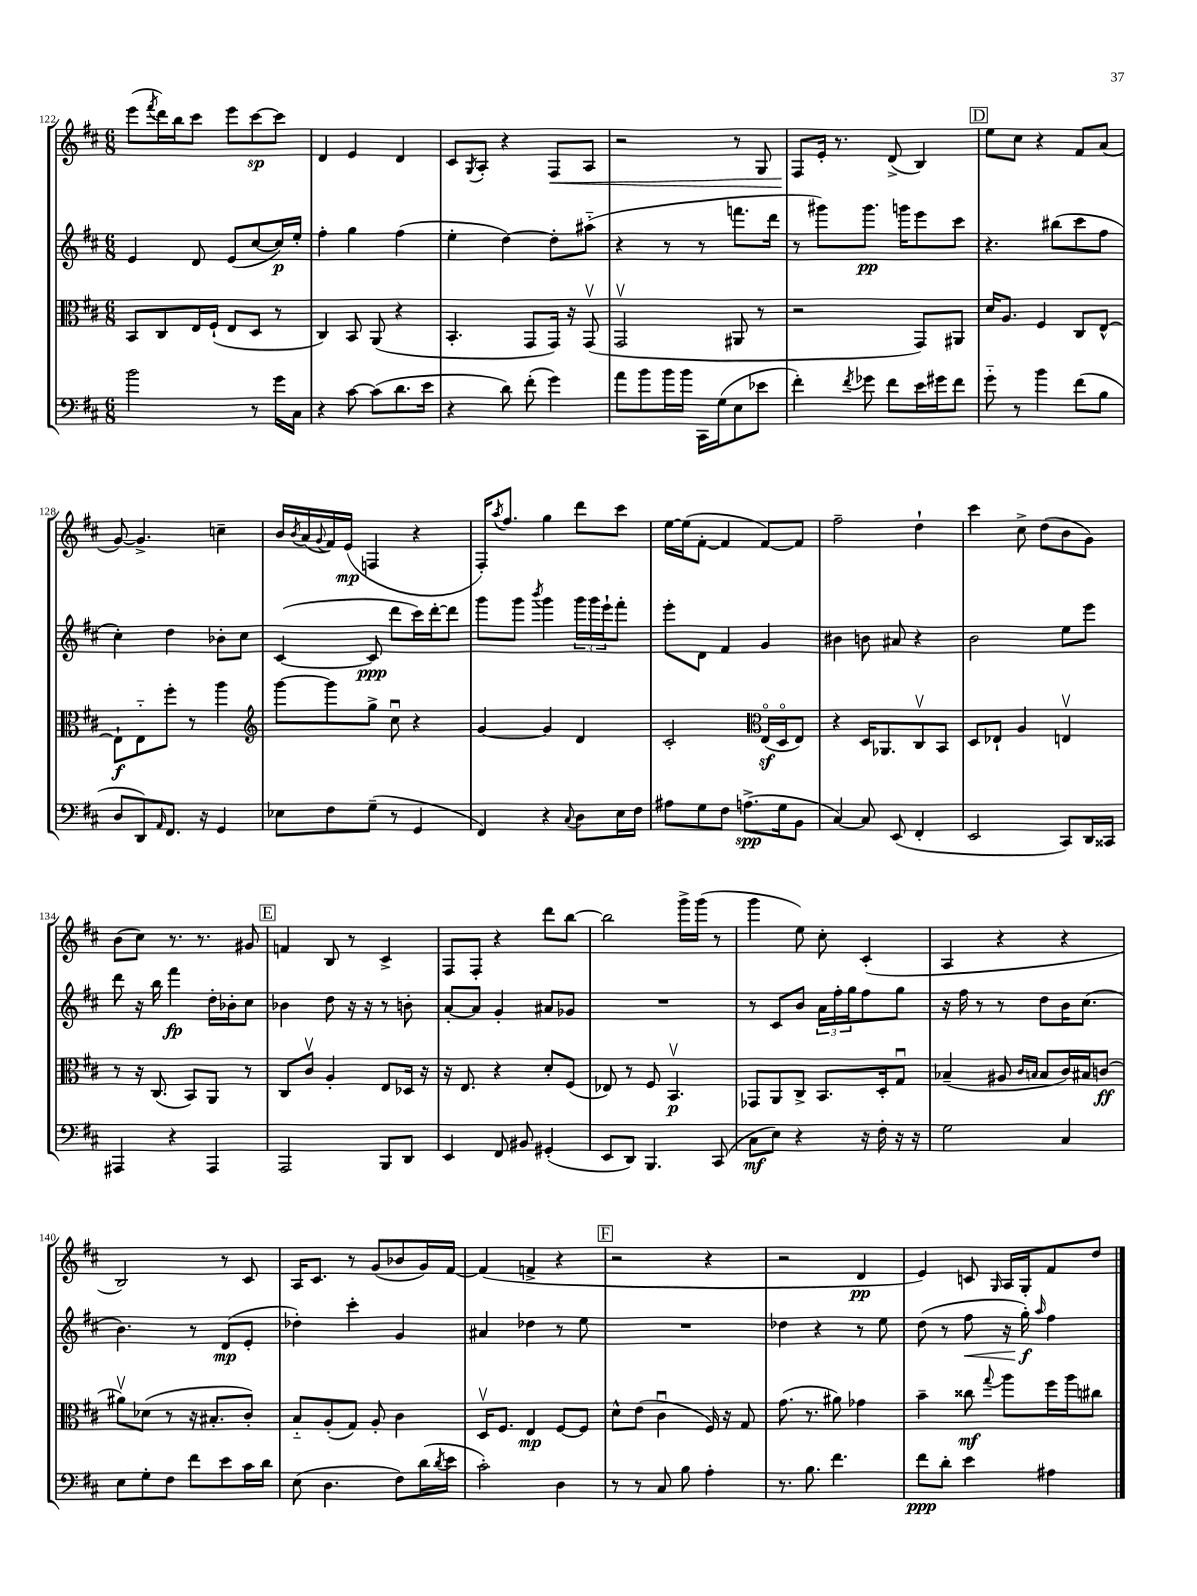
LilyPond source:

<<
\new StaffGroup <<
\new Staff = "s0" {
    \clef treble \key d \major \numericTimeSignature \time 6/8
    e'''8( \acciaccatura { fis'''8 } d'''16) b''16 cis'''8 e'''8 cis'''8~\sp cis'''8 |
    d'4 e'4 d'4 |
    cis'8 \acciaccatura { g8 } a8-. r4 fis8\< a8 |
    r2 r8 g8 |
    fis8\! e'16-. r8. d'8->( b4) |
    \mark \markup { \box "D" } e''8 cis''8 r4 fis'8 a'8( |
    g'8~) g'4.-> c''4-- |
    b'16 \acciaccatura { b'8 } a'16( \appoggiatura { g'8 } fis'16) e'16\mp( f4 r4 |
    fis16-.) \acciaccatura { a''8 } fis''8. g''4 d'''8 cis'''8 |
    e''16~ e''16( fis'8~-. fis'4 fis'8~) fis'8 |
    fis''2-- d''4-! |
    cis'''4 cis''8-> d''8( b'8 g'8) |
    b'8( cis''8) r8. r8. gis'8 |
    \mark \markup { \box "E" } f'4 b8 r8 cis'4-> |
    fis8 fis8-. r4 d'''8 b''8~ |
    b''2 g'''16-> g'''16( r8 |
    g'''4 e''8) cis''8-. cis'4-.( |
    a4 r4 r4 |
    b2) r8 cis'8 |
    a16 cis'8. r8 g'8( bes'8 g'16) fis'16~ |
    fis'4( f'4-> r4 |
    \mark \markup { \box "F" } r2 r4 |
    r2 d'4\pp |
    e'4) c'8 \grace { g16 } a16 g16-. fis'8 d''8 \bar "|." |
}
\new Staff = "s1" {
    \clef treble \key d \major \numericTimeSignature \time 6/8
    e'4 d'8 e'8( cis''8~ cis''16\p) e''16-. |
    fis''4-. g''4 fis''4( |
    e''4-. d''4~) d''8-. ais''8-_( |
    r4 r8 r8 f'''8. d'''16 |
    r8 gis'''8) gis'''8.\pp g'''16 e'''8 cis'''8 |
    \mark \markup { \box "D" } r4. bis''8( cis'''8 fis''8 |
    cis''4-.) d''4 bes'8-. cis''8 |
    cis'4~( cis'8\ppp d'''8 cis'''16) d'''16~-. d'''8 |
    g'''8 g'''8 \acciaccatura { b'''8 } g'''4 \tuplet 3/2 { g'''16 g'''16 e'''16-! } fis'''8-. |
    e'''8-. d'8 fis'4 g'4 |
    bis'4 b'8 ais'8 r4 |
    b'2 e''8 e'''8 |
    d'''8 r16 b''16 fis'''4\fp d''16-. bes'16-. cis''8 |
    \mark \markup { \box "E" } bes'4 d''8 r16 r16 r8 b'8-. |
    a'8~-. a'8 g'4-. ais'8 ges'8 |
    R2. |
    r8 cis'8 b'8 \tuplet 3/2 { a'16 fis''16-. g''16 } fis''8 g''8 |
    r16 fis''16 r8 r8 d''8 b'16 cis''8.( |
    b'4.) r8 d'8\mp( e'8-. |
    des''4-.) cis'''4-. g'4 |
    ais'4 des''4 r8 e''8 |
    \mark \markup { \box "F" } R2. |
    des''4 r4 r8 e''8 |
    d''8( r8 fis''8\< r16 g''16-.\f\!) \grace { a''16 } fis''4 \bar "|." |
}
\new Staff = "s2" {
    \clef alto \key d \major \numericTimeSignature \time 6/8
    b,8 cis8 e16 fis16-!( e8 d8 r8 |
    cis4) b,8 a,8( r4 |
    b,4.-. g,8 g,16) r16 g,8\upbow( |
    g,2\upbow ais,8 r8 |
    r2 g,8) ais,8 |
    \mark \markup { \box "D" } d'16 a8. fis4 cis8 e8~-^ |
    e8-!\f e8-_ fis''8-. r8 a''4 |
    \clef treble g'''8~ g'''8 g''8-> cis''8\downbow r4 |
    g'4~ g'4 d'4 |
    cis'2-. \clef alto e16\flageolet\sf( d16\flageolet e8) |
    r4 d16 aes,8. cis8\upbow b,8 |
    d8 ees8-! a4 e4\upbow |
    r8 r16 cis8.( b,8) a,8 r8 |
    \mark \markup { \box "E" } cis8 cis'8\upbow a4-. e8 des16 r16 |
    r16 e8. r4 d'8-. fis8( |
    ees8) r8 fis8 b,4.\upbow\p |
    ges,8 a,8 cis8-> b,8. d16-. g8\downbow |
    bes4--( ais8 \grace { cis'16 b16 } b8 cis'16) bis16 c'8\ff( |
    ais'8\upbow) des'8( r8 r16 bis8.-. cis'8-.) |
    b8-_ a8-.( g8) a8-. cis'4 |
    d16\upbow fis8. e4\mp fis8~ fis8 |
    \mark \markup { \box "F" } d'8-^ e'8( cis'4\downbow fis16) r16 g8 |
    g'8.( r8. ais'8) ges'4 |
    b'4-- cisis''8\mf \appoggiatura { g''8 } a''8 fis''16 a''16 cis''8 \bar "|." |
}
\new Staff = "s3" {
    \clef bass \key d \major \numericTimeSignature \time 6/8
    b'2 r8 g'16 cis16 |
    r4 cis'8~ cis'8( d'8. e'16 |
    r4 d'8) fis'8-.( g'4) |
    a'8 b'8 b'16 b'16 cis,16 g16( e8 ees'8 |
    fis'4-.) \acciaccatura { fis'8 } ges'8 fis'8 e'16 gis'16 fis'8 |
    \mark \markup { \box "D" } g'8-_ r8 b'4 fis'8( b8 |
    d8 d,8) \grace { a,16 } fis,8. r16 g,4 |
    ees8 fis8 g8--( r8 g,4 |
    fis,4) r4 \appoggiatura { cis8 } d8 e16 fis16 |
    ais8 g8 fis8 a8.->\spp( g16 b,8 |
    cis4~) cis8 e,8( fis,4-. |
    e,2 cis,8) d,16 cisis,16 |
    ais,,4 r4 ais,,4 |
    \mark \markup { \box "E" } a,,2 b,,8 d,8 |
    e,4 fis,8 bis,8 gis,4-.( |
    e,8 d,8) b,,4. cis,8( |
    cis8\mf e8) r4 r16 fis16-. r16 r16 |
    g2 cis4 |
    e8 g8-. fis8 fis'8 e'8 cis'16 d'16 |
    e8( d4. fis8) d'16( \acciaccatura { d'8 } e'16 |
    cis'2-.) d4 |
    \mark \markup { \box "F" } r8 r8 cis8 b8 a4-. |
    r8. b8. fis'4. |
    fis'8\ppp d'8-. e'4 ais4 \bar "|." |
}
>>
>>
\layout { \context { \Score currentBarNumber = #122 } }
